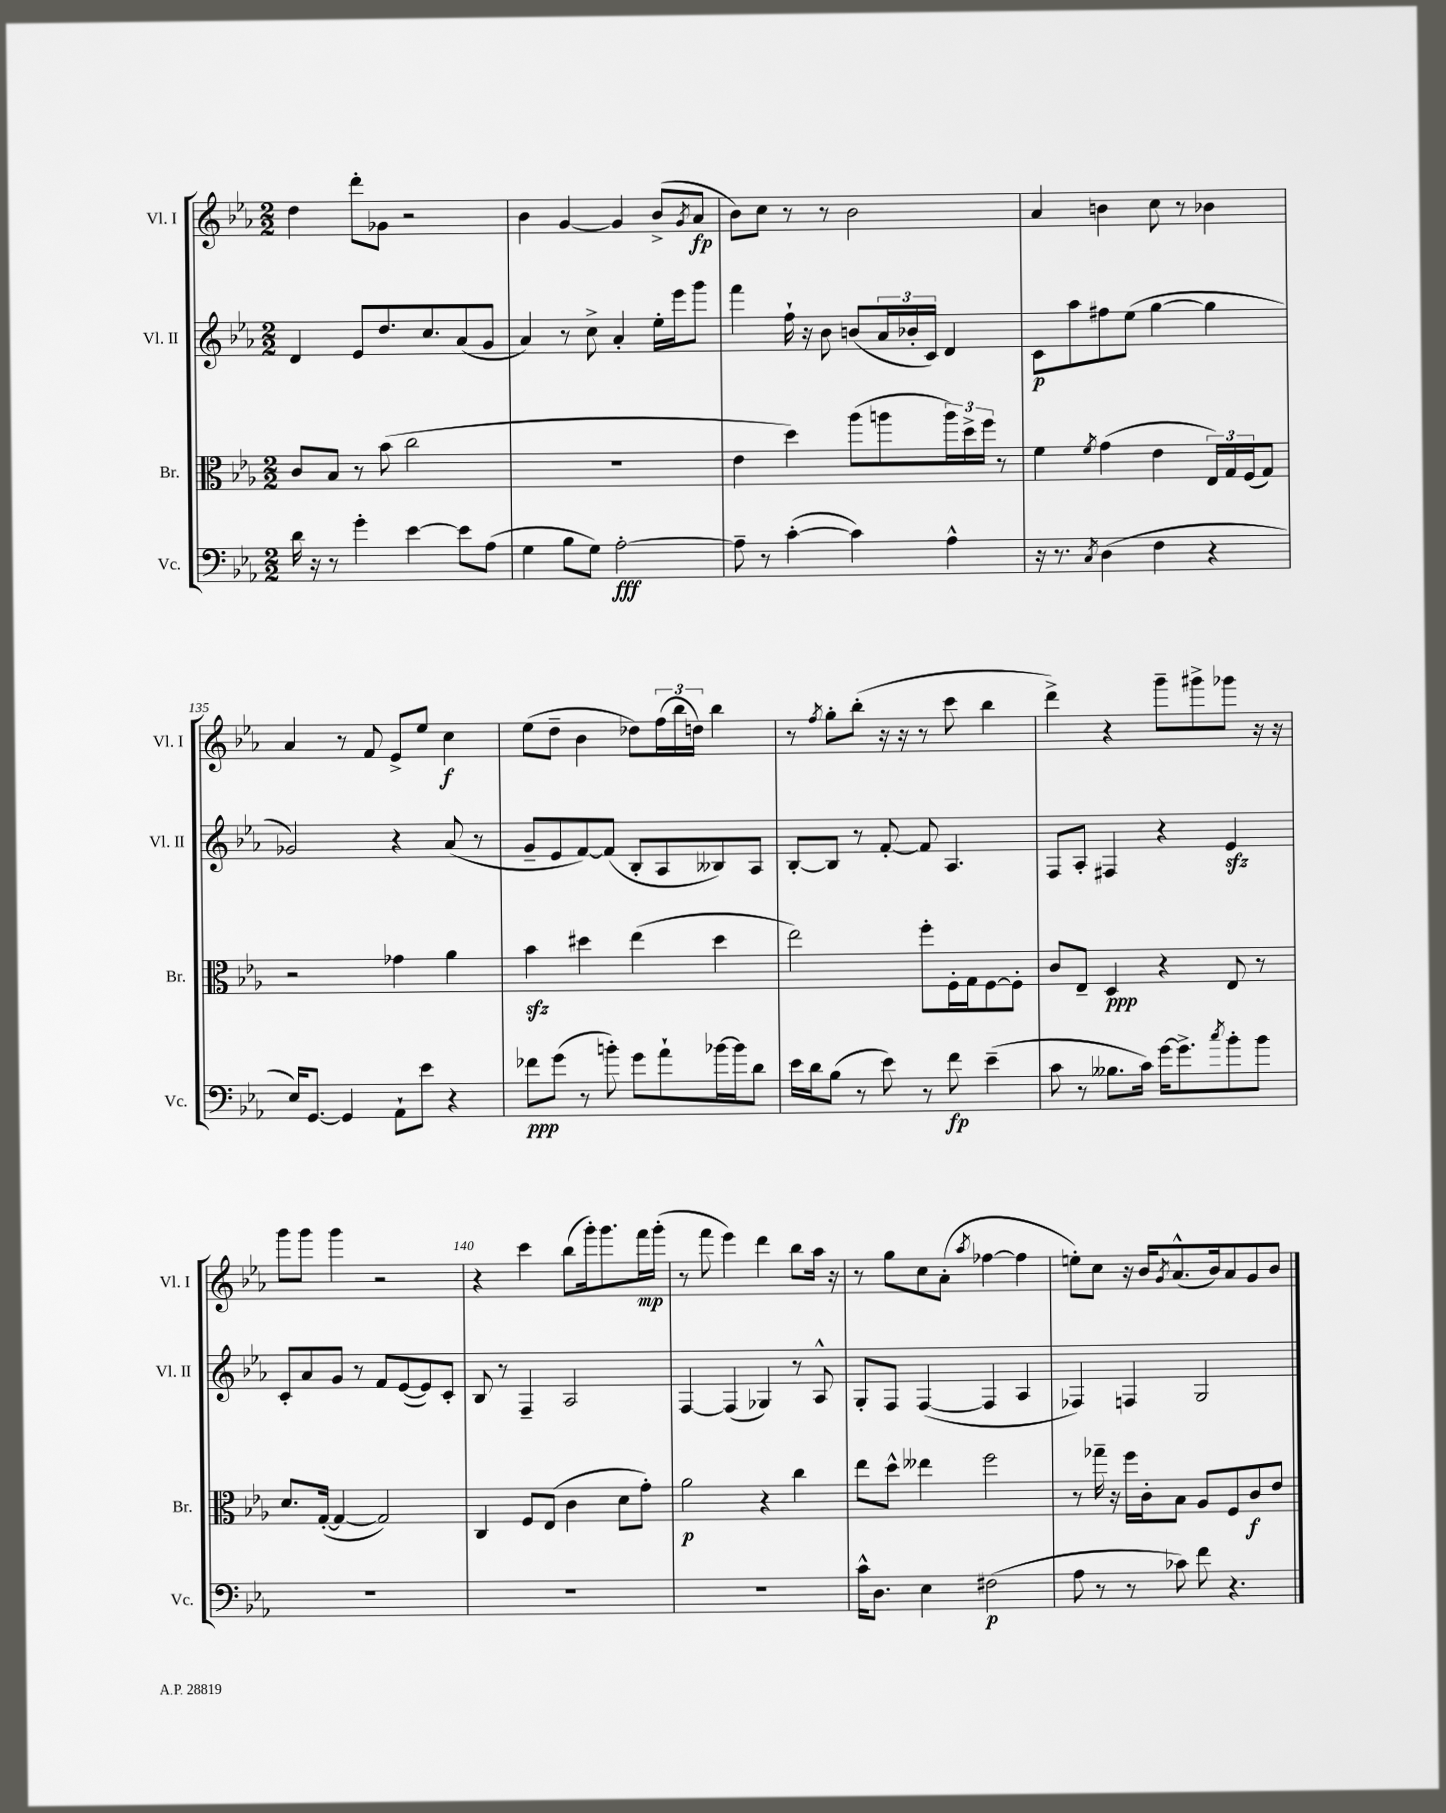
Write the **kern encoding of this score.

**kern	**kern	**kern	**kern
*staff4	*staff3	*staff2	*staff1
*clefF4	*clefC3	*clefG2	*clefG2
*k[b-e-a-]	*k[b-e-a-]	*k[b-e-a-]	*k[b-e-a-]
*M2/2	*M2/2	*M2/2	*M2/2
16d\	8c/L	4d/	4dd\
16r	.	.	.
8r	8B-/J	.	.
4g'\	8r	8e-/L	8ddd'\L
.	(8b-\	8.dd/	8g-\J
[4e-\	2cc\	.	2r
.	.	8.cc/	.
8e-\]L	.	(8a-/	.
(8A-\J	.	8g/J	.
=	=	=	=
4G\	1r	4a-/)	4b-\
8B-\L	.	8r	[4g/
8G\J)	.	8cc^\	.
[2A-'\	.	4a-'/	4g/]
.	.	16ee-'\LL	(8b-^/L
.	.	16eee-\J	.
.	.	.	8qg/
.	.	8ggg\J	8a-/J
=	=	=	=
8A-~\]	4e-\	4fff\	8b-\L)
8r	.	.	8cc\J
([4c'\	4dd\)	16ff`\	8r
.	.	16r	.
.	.	8b-\	8r
4c\])	(8aa-\L	(8b/L	2b-\
.	8aa\	24a-/L	.
.	.	24b-'/	.
.	.	24c/JJ)	.
4A-^^\	24aa\L)	4d/	.
.	24dd^\	.	.
.	24ff\JJ	.	.
.	8r	.	.
=	=	=	=
16r	4f\	8c\L	4a-/
8.r	.	.	.
.	.	8aa-\	.
8qC/	8qf/	.	.
(4D\	(4g\	8ff#\	4b\
.	.	(8ee-\J	.
4F\	4e-\	[4gg\	8cc\
.	.	.	8r
4r	24E-/LL)	4gg\]	4b-\
.	24G/	.	.
.	(24F/J	.	.
.	8G/J)	.	.
=	=	=	=
16E-/LK)	2r	2g-/)	4a-/
[8.GG/J	.	.	.
4GG/]	.	.	8r
.	.	.	8f/
8AA-`\L	4g-\	4r	8e-^/L
8e-\J	.	.	8ee-/J
4r	4a-\	(8a-/	4cc\
.	.	8r	.
=	=	=	=
8f-\L	4b-\	8g~/L	(8ee-\L
(8g\J	.	8e-/	8dd~\J
8r	4dd#\	[8f/)	4b-\
8b'\)	.	(8f/]J	.
8g\L	(4ee-\	8B-'/L	8dd-\L)
8a-`\	.	8A-/	(24ff\L
.	.	.	24bb-\
.	.	.	24dd\JJ)
[16b-\L	4dd#\	8B--/)	4bb-\
16b-\]J	.	.	.
8d\J	.	8A-/J	.
=	=	=	=
16e-\LL	2ee-\)	[8B-'/L	8r
16d\J	.	.	.
.	.	.	8qff/
(8B-\J	.	8B-/]J	8gg'\L
8r	.	8r	(8bb-'\J
8e-\)	.	[8f'/	16r
.	.	.	16r
8r	8ff'\L	8f/]	8r
8f\	16F'\L	4.A-/	8ccc\
.	16G\J	.	.
(4e-~\	[8F\	.	4bb-\
.	8F'\]J	.	.
=	=	=	=
8c\	8c/L	8F/L	4ddd^\)
8r	8E-~/J	8A-'/J	.
8.B--\L	4D/	4F#/	4r
16c\Jk)	.	.	.
[16g\LK	4r	4r	8ggg~\L
8.g^\]	.	.	.
.	.	.	8ggg#^\
8qcc/	.	.	.
8b-'\	8E-/	4e-/	8ggg-\J
8b-\J	8r	.	16r
.	.	.	16r
=	=	=	=
1r	8.d/L	8c'/L	8ggg\L
.	.	8a-/	8ggg\J
.	([16G'/Jk	.	.
.	4G/_	8g/J	4ggg\
.	.	8r	.
.	2G/])	8f/L	2r
.	.	([8e-/	.
.	.	8e-/])	.
.	.	8c'/J	.
=	=	=	=
1r	4C/	8B-/	4r
.	.	8r	.
.	8F/L	4F~/	4ccc\
.	(8E-/J	.	.
.	4c\	2A-/	(8bb-\L
.	.	.	16ggg'\k)
.	.	.	8.ggg\
.	8d\L	.	.
.	8g'\J)	.	16fff\L
.	.	.	(16ggg'\JJ
=	=	=	=
1r	2a-\	[4F/	8r
.	.	.	8fff\
.	.	(4F/]	4eee-\)
.	4r	4G-/)	4ddd\
.	4cc\	8r	8bb-\L
.	.	8A-^^/	16aa-\Jk
.	.	.	16r
=	=	=	=
16c^^\LK	8ee-\L	8G'/L	8r
8.D\J	.	.	.
.	8dd^^\J	8F/J	8gg\L
4E-\	4ee--\	([4F/	8cc\
.	.	.	(8a-'\J
.	.	.	8qaa-/
(2F#\	2ff\	4F/]	[4ff-\
.	.	4A-/	4ff-\]
=	=	=	=
8A-\	8r	4F-/)	8ee'\L)
8r	16gg-~\	.	8cc\J
.	16r	.	.
8r	16ff\LL	4F/	16r
.	16c'\J	.	16b-/LK
.	.	.	8qg/
8c-\)	8B-\J	.	(8.a-^^/
8f\	8A-/L	2G/	.
.	.	.	16b-/k)
4.r	8F/	.	8a-/
.	8c/	.	8g/
.	8e-/J	.	8b-/J
==	==	==	==
*-	*-	*-	*-
